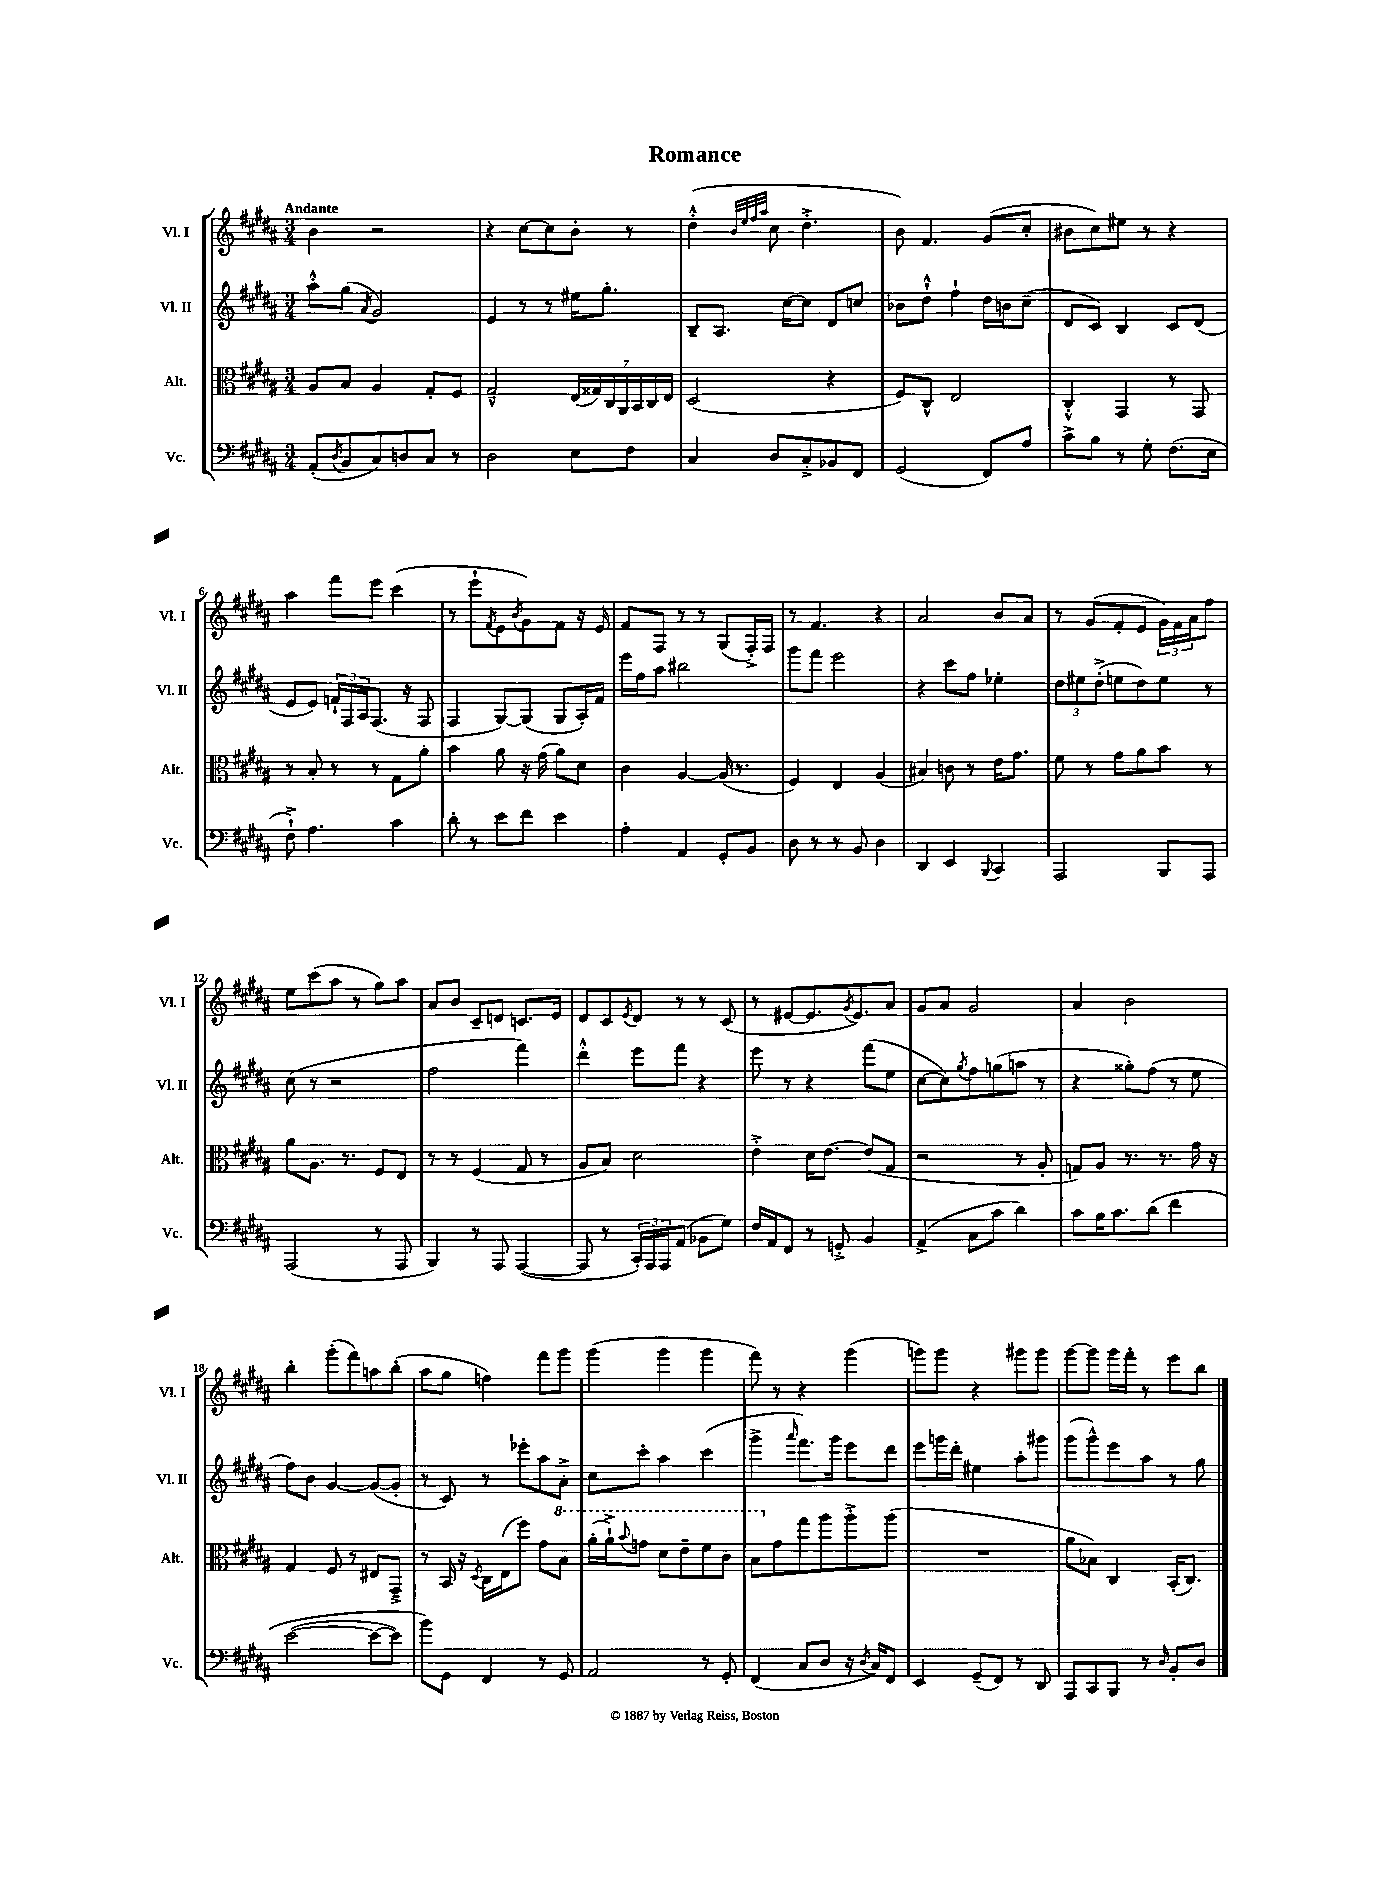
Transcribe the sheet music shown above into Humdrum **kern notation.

**kern	**kern	**kern	**kern
*part4	*part3	*part2	*part1
*staff4	*staff3	*staff2	*staff1
*I"Vc.	*I"Alt.	*I"Vl. II	*I"Vl. I
*I'Vc.	*I'Alt.	*I'Vl. II	*I'Vl. I
*clefF4	*clefC3	*clefG2	*clefG2
*k[f#c#g#d#a#]	*k[f#c#g#d#a#]	*k[f#c#g#d#a#]	*k[f#c#g#d#a#]
*M3/4	*M3/4	*M3/4	*M3/4
=1	=1	=1	=1
!	!	!	!LO:TX:a:B:t=Andante
(8AA#'/L	8A#/L	8aa#'^^\L	4b\
8qD#/	.	.	.
8BB/	8B/J	(8gg#\J	.
.	.	8qa#/	.
8C#/)	4A#/	2g#/)	2r
8Dn/	.	.	.
8C#/J	8G#'/L	.	.
8r	8F#/J	.	.
=2	=2	=2	=2
2D#\	2G#~^^/	4e/	4r
.	.	8r	[8cc#\L
.	.	8r	8cc#\]
8E\L	(28E/LL	16ee#X\KL	8b'\J
.	28G##X/)	.	.
.	.	8.gg#'\J	.
.	28C#/	.	.
.	28AA#/	.	.
8F#\J	.	.	8r
.	28BB/	.	.
.	28C#/	.	.
.	28E/JJ	.	.
=3	=3	=3	=3
4C#/	(2D#/	8B~/L	(4dd#'^^\
.	.	8.A#/J	.
.	.	.	32qqb/LLL
.	.	.	32qqee/
.	.	.	32qqff#/
.	.	.	32qqaa#/JJJ
8D#/L	.	.	8cc#\
.	.	[16cc#\KL	.
8C#'^/	.	8cc#\J]	4.dd#'^\
8BB-X/	4r	8d#/L	.
8FF#/J	.	8ccn/J	.
=4	=4	=4	=4
(2GG#/	8F#/L)	8b-X\L	8b\)
.	8C#^^/J	8dd#`^^\J	4.f#/
.	2E/	4ff#`\	.
8FF#/L)	.	16dd#\LL	(8g#/L
.	.	16bn\J	.
8A#/J	.	(8cc#~\J	8cc#'/J
=5	=5	=5	=5
8c#^\L	4C#'^^/	8d#/L	8b#X\L
8B\J	.	8c#/J)	8cc#\)
8r	4GG#/	4B/	8ee#X\J
8G#'\	.	.	8r
(8.F#\L	8r	8c#/L	4r
.	8GG#/	(8d#/J	.
16E\Jk	.	.	.
!!LO:LB:g=z
=6	=6	=6	=6
8F#`^\)	8r	8e/L	4aa#\
4.A#\	8B'/	8e/J)	.
.	8r	24fn`/LL	8fff#\L
.	.	24F#/	.
.	.	24A#/J	.
.	8r	(8.F#/J	8eee\J
4c#\	8G#\L	.	(4ccc#\
.	.	16r	.
.	8a#'\J	8F#/	.
=7	=7	=7	=7
8d#'\	4b\	4F#/	8r
8r	.	.	8eee`\L
.	.	.	8qf#/
8e\L	8a#\	[8G#/L)	8e\
.	.	.	8qb/
8f#\J	16r	(8G#/J]	8g#\)
.	(16g#\	.	.
4e\	8a#\L)	8G#/L	8f#\J
.	8d#\J	16A#'/L)	16r
.	.	16f#/JJ	16e/
=8	=8	=8	=8
4A#'\	4c#\	16eee\LL	8f#/L
.	.	16ff#\J	.
.	.	8aa#\J	8F#/J
4AA#/	[4A#/	2bb#X\	8r
.	.	.	8r
8GG#'/L	(16A#/]	.	(8G#/L
.	8.r	.	.
8BB/J	.	.	16F#'^/L)
.	.	.	16F#/JJ
=9	=9	=9	=9
8D#\	4F#/)	8ggg#\L	8r
8r	.	8fff#\J	4.f#/
8r	4E/	2eee\	.
8BB/	.	.	.
4D#\	(4A#/	.	4r
=10	=10	=10	=10
4DD#/	4B#X/)	4r	2a#/
4EE/	8cn\	8ccc#\L	.
.	8r	8ff#\J	.
8qqBBB/	.	.	.
4CC#/	16e\KL	4ee-X'\	8b/L
.	8.g#\J	.	.
.	.	.	8a#/J
=11	=11	=11	=11
2AAA#/	8f#\	12dd#\L	8r
.	.	12ee#X\	.
.	8r	.	(8g#/L
.	.	(12dd#'^\J	.
.	8g#\L	8een\L	8f#'/
.	8a#\	8dd#\)	8e/J
8BBB/L	8b\J	8ee\J	24g#\LL)
.	.	.	24f#\
.	.	.	24a#\J
8AAA#/J	8r	8r	8ff#\J
!!LO:LB:g=z
=12	=12	=12	=12
(2AAA#/	8a#\L	(8cc#\	8ee\L
.	8.A#\J	8r	(8ccc#\
.	.	2r	8aa#\J
.	8.r	.	.
.	.	.	8r
8r	8F#/L	.	8gg#\L)
8AAA#/	8E/J	.	8aa#\J
=13	=13	=13	=13
4BBB/)	8r	2ff#\	8a#/L
.	8r	.	8b/J
8r	(4F#/	.	8c#~/L
8AAA#/	.	.	8dn/J
([4AAA#/	8G#/	4fff#\)	8.cn/L
.	8r	.	.
.	.	.	16e/Jk
=14	=14	=14	=14
8AAA#/]	8A#/L	4ddd#'^^\	8d#/L
8r	8B/J)	.	8c#/
.	.	.	8qe/
24CC#'/LL)	2d#\	8eee\L	8d#/J
24AAA#/	.	.	.
24AAA#/J	.	.	.
(8AA#/J	.	8fff#\J	8r
8BB-X\L	.	4r	8r
8G#\J)	.	.	(8c#/
=15	=15	=15	=15
16F#/LL	4e'^\	8eee\	8r
16AA#/J	.	.	.
8FF#/J	.	8r	[8e#X/L
8r	16d#\KL	4r	8.e#/]
.	[8.e\J	.	.
8GGn'^/	.	.	.
.	.	.	8qg#/
.	.	.	8.e#/)
4BB/	(8e/L]	(8fff#\L	.
.	8G#/J	8ee\J	8a#/J
=16	=16	=16	=16
(4AA#^/	2r	[8cc#\L	8g#/L
.	.	8cc#\])	8a#/J
.	.	8qgg#/	.
8C#\L	.	8ff#\	2g#/
8c#\J	.	(8ggn\	.
4d#\)	8r	8aan\J	.
.	8A#'/	8r	.
=17	=17	=17	=17
8c#\L	8Gn/L)	4r	4a#/
16B\K	8A#/J	.	.
8.c#\	.	.	.
.	8.r	8gg##X'\L)	2b\
(8d#\J	.	(8ff#\J	.
.	8.r	.	.
4f#\	.	8r	.
.	16g#\	8ee\	.
.	16r	.	.
!!LO:LB:g=z
=18	=18	=18	=18
([2e\	4G#/	8ff#\L)	4bb'\
.	.	8b\J	.
.	8F#/	[4g#/	(8ggg#'\L
.	8r	.	8fff#\)
8e\L_	8E#X/L	(8g#/L_	8aan\
8e\J])	8GG#~^/J	8g#'/J]	(8bb'\J
=19	=19	=19	=19
8b\L)	8r	8r	8aa#\L
8GG#\J	16BB/	8c#/)	8gg#\J
.	16r	.	.
.	8qD#/	.	.
4FF#/	16C#\LL	8r	4ffn\)
.	(16E\J	.	.
.	8ff#\J)	8eee-X'\L	.
8r	8g#\L	8aa#\	8fff#\L
*	*8va	*	*
8GG#/	8b\J	8a#'^\J	8ggg#\J
=20	=20	=20	=20
2AA#/	(16aa#'\LL	8cc#\L	(4ggg#\
.	16aa#`^\J)	.	.
.	8qqbb/	.	.
.	8ggn\J	8ccc#'\J	.
.	8dd#\L	4aa#\	4ggg#\
.	8ee~\	.	.
8r	8ff#\	(4ccc#\	4ggg#\
8GG#'/	8cc#\J	.	.
=21	=21	=21	=21
(4FF#/	8b\L	4ggg#^\	8fff#\)
*	*X8va	*	*
.	8g#\	.	8r
.	.	16qqaaa#/	.
8C#/L	8gg#\	8.fff#\L)	4r
8D#/J	8aa#\	.	.
.	.	16ggg#\Jk	.
16r	8aa#'^\	8eee\L	(4ggg#\
8qD#/	.	.	.
16C#/KL)	.	.	.
8FF#/J	(8aa#\J	8ddd#\J	.
=22	=22	=22	=22
4EE/	2.r	8eee\L	8gggn\L)
.	.	16gggn\L	8ggg\J
.	.	16ddd#'\JJ	.
(8GG#~/L	.	4ee#X\	4r
8FF#/J)	.	.	.
8r	.	8aa#'\L	8ggg#X\L
8DD#/	.	8ggg#X\J	8ggg#\J
=23	=23	=23	=23
8AAA#/L	8a#\L	(8ggg#\L	[8ggg#\L
8CC#/	8B-X\J)	8ggg#^^\)	8ggg#\J]
8BBB/J	4C#/	8eee\	16ggg#\LL
.	.	.	16fff#'\JJ
8r	.	8aa#\J	8r
16qqD#/	.	.	.
8BB'/L	(16BB'/KL	8r	8eee\L
.	8.C#/J)	.	.
8D#/J	.	8gg#\	8bb\J
==	==	==	==
*-	*-	*-	*-
